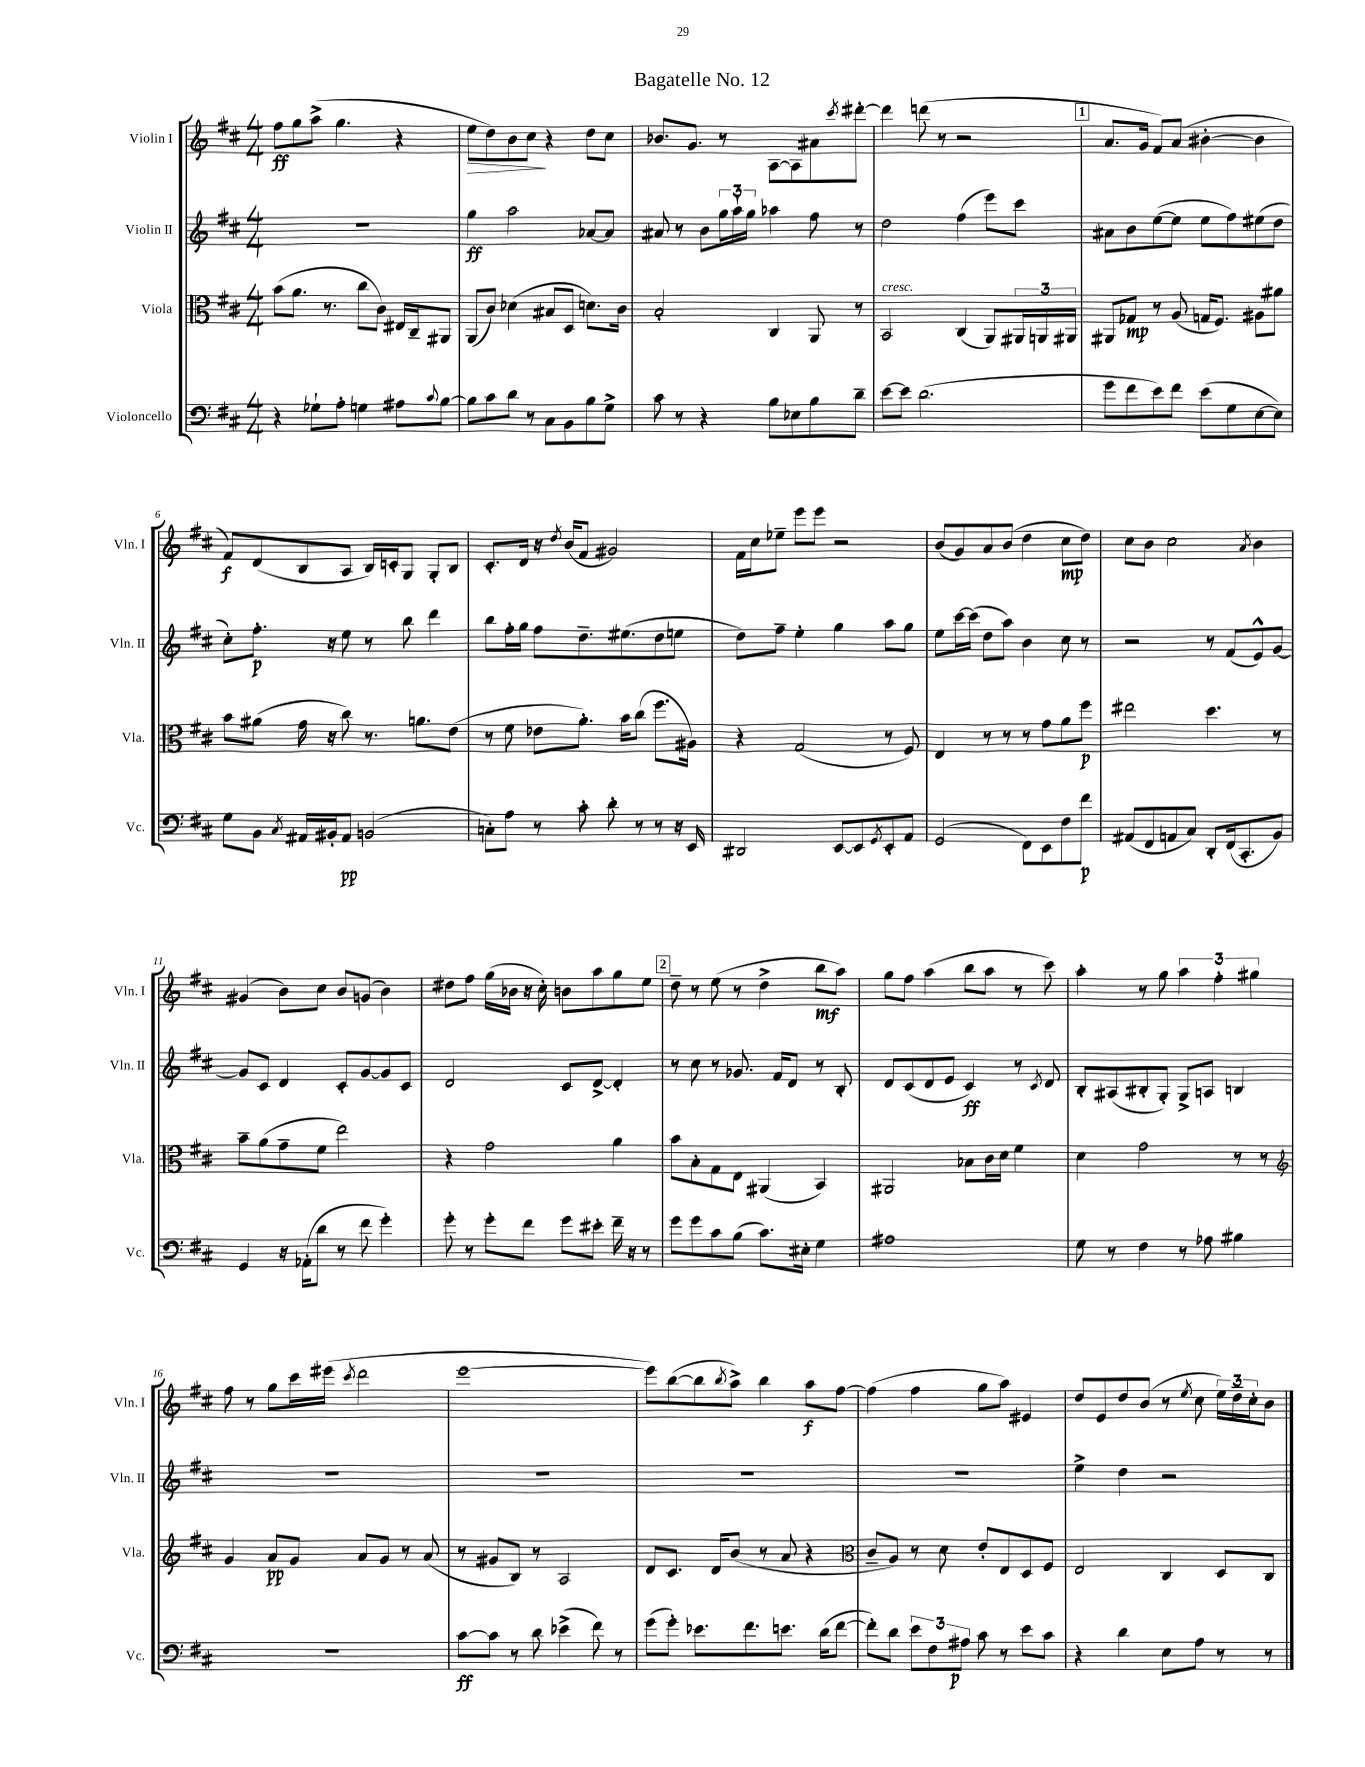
\header { title = "Bagatelle No. 12" }
<<
\new StaffGroup <<
\new Staff = "s0" \with { instrumentName = "Violin I" shortInstrumentName = "Vln. I" } {
    \clef treble \key d \major \numericTimeSignature \time 4/4
    fis''8\ff g''8 a''8->( g''4. r4 |
    e''8\> d''8) b'8 cis''8\! r4 d''8 cis''8 |
    bes'8. g'8. r8 a8~ a8 ais'8 \acciaccatura { cis'''8 } dis'''8~-. |
    dis'''4 d'''8( r8 r2 |
    \mark \markup { \box "1" } a'8. g'16 fis'8) a'8( bis'4~-. bis'4 |
    fis'8\f) d'8( b8 a8 b16) c'16-. g8 g8-. b8 |
    cis'8.-. d'16 r16 \acciaccatura { d''8 } b'16( fis'8 gis'2) |
    fis'16 cis''16 ees''8-- e'''8 e'''8 r2 |
    b'8( g'8) a'8 b'8( d''4 cis''8\mp d''8) |
    cis''8 b'8 cis''2 \acciaccatura { a'8 } b'4 |
    gis'4( b'8) cis''8 b'8 g'8( b'4) |
    dis''8 fis''8 g''16( bes'16 r16 cis''16-.) b'8 a''8 g''8 e''8 |
    \mark \markup { \box "2" } d''8-- r8 e''8( r8 d''4-> b''8\mf a''8) |
    g''8 fis''8 a''4( b''8 a''8 r8 cis'''8) |
    a''4-. r8 g''8 \tuplet 3/2 { a''4 fis''4-. gis''4 } |
    fis''8 r8 g''8 cis'''16 eis'''16( \acciaccatura { cis'''8 } d'''2 |
    e'''1~ |
    e'''8) b''8~( b''8 \acciaccatura { b''8 } a''8->) b''4 a''8\f fis''8~ |
    fis''4( fis''4 g''8 a''8) eis'4 |
    d''8 e'8 d''8 b'8( r8 \acciaccatura { e''8 } cis''8 \tuplet 3/2 { e''16) d''16-- cis''16-. } b'8 \bar "|." |
}
\new Staff = "s1" \with { instrumentName = "Violin II" shortInstrumentName = "Vln. II" } {
    \clef treble \key d \major \numericTimeSignature \time 4/4
    R1 |
    g''4\ff a''2 aes'8~ aes'8 |
    ais'8 r8 b'8 \tuplet 3/2 { g''16 a''16-! g''16 } aes''4 fis''8 r8 |
    d''2 fis''4( e'''8) cis'''8 |
    \mark \markup { \box "1" } ais'8 b'8 e''8~( e''8 e''8 fis''8) eis''8( d''8 |
    cis''8-.) fis''8.-.\p r16 e''8 r8 b''8 d'''4 |
    b''8 fis''16-. g''16 fis''8 d''8.-- eis''8.( d''8 e''8 |
    d''8) fis''8-- e''4-. g''4 a''8 g''8 |
    e''8 cis'''16~ cis'''16( d''8 a''8) b'4 cis''8 r8 |
    r2 r8 fis'8( e'8-^) g'8~ |
    g'8 cis'8 d'4 cis'8-. g'8~ g'8 cis'8 |
    d'2 cis'8 d'8~-> d'4-. |
    \mark \markup { \box "2" } r8 cis''8 r8 ges'8. fis'16 d'8 r8 b8-. |
    d'8 cis'8( d'8 e'8 cis'4\ff) r8 \acciaccatura { cis'8 } d'8 |
    b8-. ais8( bis8-. g8-.) g8-> a8 b4 |
    R1 |
    R1 |
    R1 |
    R1 |
    e''4-> d''4 r2 \bar "|." |
}
\new Staff = "s2" \with { instrumentName = "Viola" shortInstrumentName = "Vla." } {
    \clef alto \key d \major \numericTimeSignature \time 4/4
    b'8( a'8. r8. cis''8 cis'8) eis16 cis16-- ais,8 |
    a,8( cis'8) des'4( bis8 d8 d'8.) cis'16 |
    b2-. cis4 a,8 r8 |
    b,2^\markup { \italic "cresc." } cis4( a,8) \tuplet 3/2 { ais,16 a,16 ais,16 } |
    \mark \markup { \box "1" } ais,8 ges8\mp r8 a8( g16 fis8.) ais8 ais'8 |
    b'8 ais'8( g'16 r16 cis''8) r8. a'8. e'8( |
    r8 fis'8 ees'8 a'8.-.) b'16 cis''8( fis''8. ais16) |
    r4 g2( r8 fis8) |
    e4 r8 r8 r8 g'8 a'8 fis''8\p |
    eis''2 d''4. r8 |
    b'8-- a'8( g'8-- fis'8 e''2) |
    r4 g'2 a'4 |
    \mark \markup { \box "2" } b'8 b8-. g8 e8 ais,4( b,4) |
    ais,2 bes8 cis'16 d'16 fis'4 |
    d'4 g'2 r8 r8 |
    \clef treble g'4 a'8\pp g'8 a'8 g'8 r8 a'8( |
    r8 gis'8 b8) r8 a2 |
    d'8 cis'8. d'16 b'8( r8 a'8 r4 |
    \clef alto cis'8-- a8) r8 d'8 e'8-. e8 d8 fis8 |
    e2 cis4 d8 cis8 \bar "|." |
}
\new Staff = "s3" \with { instrumentName = "Violoncello" shortInstrumentName = "Vc." } {
    \clef bass \key d \major \numericTimeSignature \time 4/4
    r4 ges8-! a8-. g4 ais8 \appoggiatura { cis'8 } b8~ |
    b8 cis'8 d'8 r8 cis8 b,8 b8 g8-> |
    cis'8 r8 r4 b8 ees8 b8 d'8-- |
    e'8~ e'8 d'2.( |
    \mark \markup { \box "1" } g'8 fis'8 e'8) fis'8 e'8( g8 e8~ e8) |
    g8 b,8 \acciaccatura { cis8 } ais,16 bis,16-. ais,8\pp b,2( |
    c8-.) a8 r8 cis'8-. d'8-. r8 r8 r16 e,16 |
    dis,2 e,8~ e,8 \acciaccatura { g,8 } e,8-. a,8 |
    g,2( fis,8) e,8 fis8 fis'8\p |
    ais,8( fis,8 a,8 cis8) d,8-. fis,16( cis,8.-. b,8) |
    g,4 r16 aes,16-.( d'8 r8 fis'8 g'4-.) |
    g'8-. r8 g'8-. fis'8 g'8 eis'8-. fis'16-- r16 r8 |
    \mark \markup { \box "2" } g'8 g'8 cis'8 b8( cis'8.) eis16-. g4 |
    ais1 |
    g8 r8 fis4 r8 aes8 bis4 |
    r1 |
    cis'8~\ff cis'8 r8 d'8 ees'4->( fis'8) r8 |
    g'8( g'8-.) ees'8. fis'8. e'8. d'16( fis'8~ |
    fis'8-.) d'8 \tuplet 3/2 { e'8 fis8 ais8\p } cis'8 r8 e'8 cis'8 |
    r4 d'4 e8 a8 r8 r8 \bar "|." |
}
>>
>>
